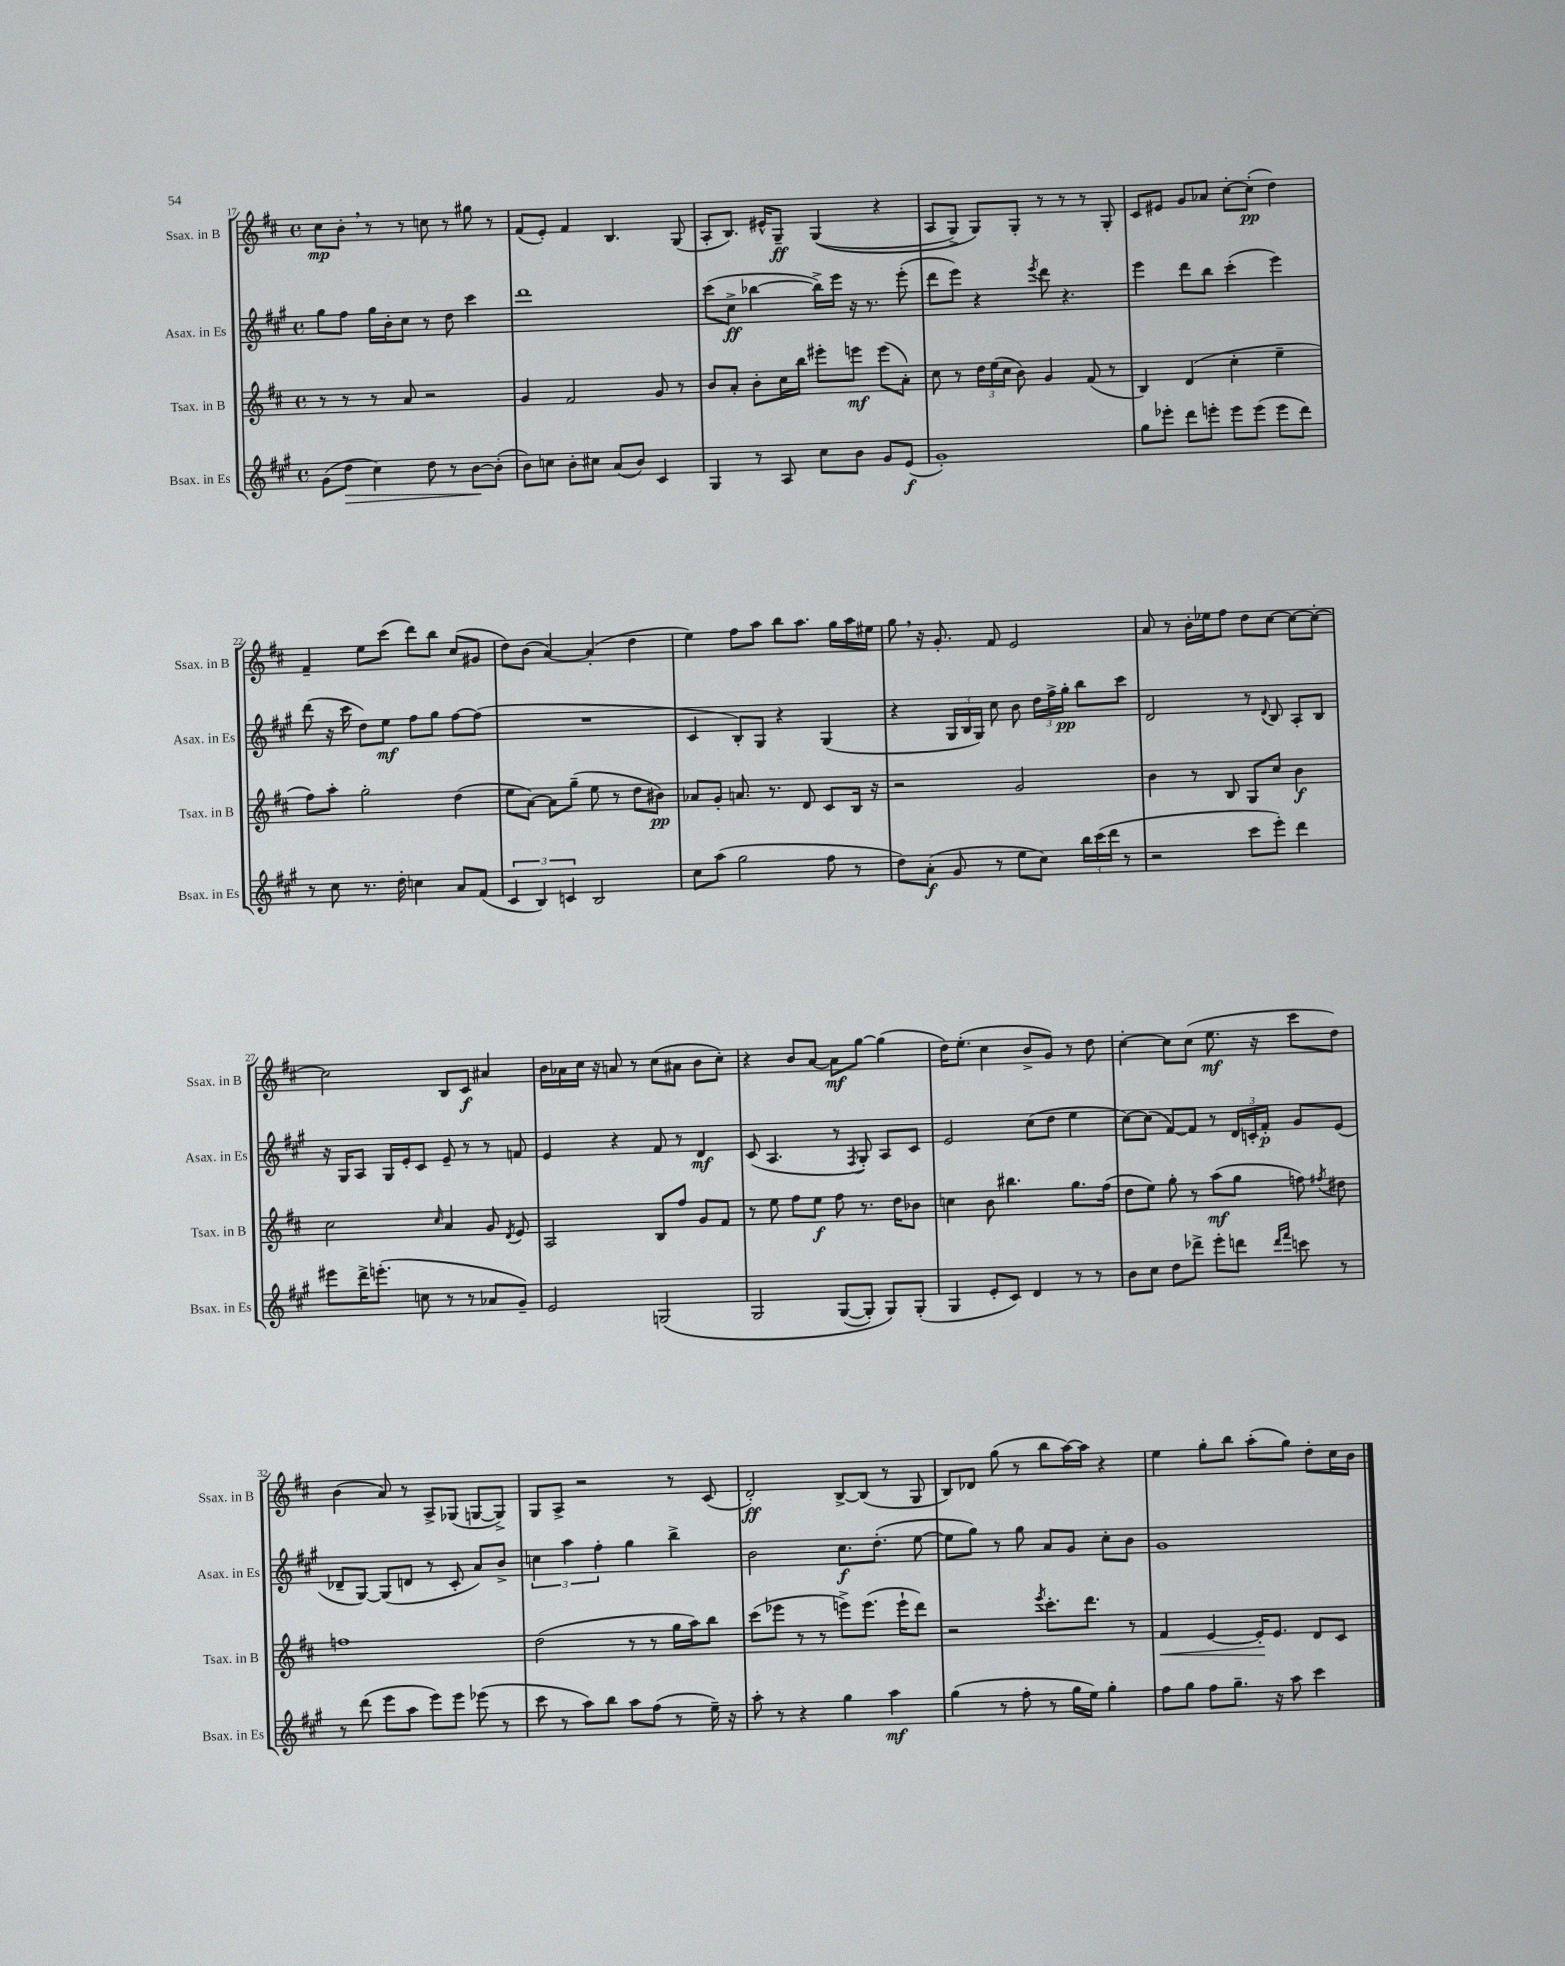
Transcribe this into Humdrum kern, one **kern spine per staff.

**kern	**dynam	**kern	**dynam	**kern	**dynam	**kern	**dynam
*part4	*part4	*part3	*part3	*part2	*part2	*part1	*part1
*staff4	*staff4	*staff3	*staff3	*staff2	*staff2	*staff1	*staff1
*I"Bsax. in Es	*	*I"Tsax. in B	*	*I"Asax. in Es	*	*I"Ssax. in B	*
*I'Bsax. in Es	*	*I'Tsax. in B	*	*I'Asax. in Es	*	*I'Ssax. in B	*
*clefG2	*	*clefG2	*	*clefG2	*	*clefG2	*
*k[f#c#g#]	*	*k[f#c#]	*	*k[f#c#g#]	*	*k[f#c#]	*
*M4/4	*	*M4/4	*	*M4/4	*	*M4/4	*
*met(c)	*	*met(c)	*	*met(c)	*	*met(c)	*
=17	=17	=17	=17	=17	=17	=17	=17
(8g#\L	.	8r	.	8gg#\L	.	8cc#\L	mp
!	!LO:HP:b	!	!	!	!	!	!
8dd\J	>	8r	.	8ff#\J	.	8b',\J	.
4cc#\)	.	8r	.	16gg#\LL	.	8r	.
.	.	.	.	16b'\J	.	.	.
.	.	8a/	.	8cc#\J	.	8r	.
8dd\	.	2r	.	8r	.	8ccn\	.
8r	.	.	.	8dd\	.	8r	.
[8b\L	.	.	.	4ccc#\	.	8gg#X\	.
(8b'\J]	]	.	.	.	.	8r	.
=18	=18	=18	=18	=18	=18	=18	=18
8b\L)	.	4g/	.	1ddd	.	(8f#/L	.
8ccn\J	.	.	.	.	.	8e'/J)	.
8b'\L	.	2f#/	.	.	.	4f#/	.
8cc#X\J	.	.	.	.	.	.	.
(8a/L	.	.	.	.	.	4.B/	.
8b/J)	.	.	.	.	.	.	.
4c#/	.	8g/	.	.	.	.	.
.	.	8r	.	.	.	(8G/	.
=19	=19	=19	=19	=19	=19	=19	=19
4G#/	.	8b/L	.	(8ccc#\L	.	8A'/L	.
.	.	8a'/J	.	8cc#^\J	ff	8.B/J)	.
8r	.	8b'\L	.	[4bb-X\	.	.	.
.	.	.	.	.	.	16e#X^^/KL	.
8A/	.	16cc#\L	.	.	.	8G~/J	ff
.	.	16bb\JJ	.	.	.	.	.
8cc#\L	.	8eee#X'\L	.	16bb-^\LL])	.	((4G/	.
.	.	.	.	16eee\JJ	.	.	.
8b\J	.	8eeen\J	mf	16r	.	.	.
.	.	.	.	8.r	.	.	.
8g#/L	.	(8eee\L	.	.	.	4r	.
(8e/J	f	8a'\J)	.	(8eee'\	.	.	.
=20	=20	=20	=20	=20	=20	=20	=20
1g#')	.	8cc#\	.	8ddd\L	.	8A/L	.
.	.	8r	.	8eee\J)	.	8G^/J)	.
.	.	24dd\LL	.	4r	.	8G/L)	.
.	.	(24ee\	.	.	.	.	.
.	.	24cc#\JJ	.	.	.	.	.
.	.	8b\)	.	.	.	8G'/J	.
.	.	.	.	8qeee/	.	.	.
.	.	4g/	.	8ddd\	.	8r	.
.	.	.	.	4.r	.	8r	.
.	.	(8f#/	.	.	.	8r	.
.	.	8r	.	.	.	8G'/	.
=21	=21	=21	=21	=21	=21	=21	=21
8gg#\L	.	4B/)	.	4eee\	.	8c#/L	.
8eee-X'\J	.	.	.	.	.	8e#X/J	.
8ddd\L	.	(4d/	.	8ddd\L	.	8g/L	.
8eeen'\J	.	.	.	8bb\J	.	8a-X/J	.
8eee\L	.	4cc#'\	.	(4ccc#'\	.	[8cc#'\L	.
(8eee\J	.	.	.	.	.	(8cc#'\J]	pp
8eee\L	.	4ee~\	.	4eee\)	.	4dd\)	.
8ddd\J)	.	.	.	.	.	.	.
!!LO:LB:g=z
=22	=22	=22	=22	=22	=22	=22	=22
8r	.	8ff#\L)	.	(8ddd\	.	4f#~/	.
8cc#\	.	8aa'\J	.	16r	.	.	.
.	.	.	.	16ccc#\	.	.	.
8.r	.	2gg'\	.	8dd\L)	.	8ee\L	.
.	.	.	.	8ee\J	mf	(8ccc#\J	.
16dd'\	.	.	.	.	.	.	.
4ccn\	.	.	.	8ff#\L	.	8ddd\L)	.
.	.	.	.	8gg#\J	.	8bb\J	.
8a/L	.	(4dd\	.	[8ff#\L	.	(8cc#/L	.
(8f#/J	.	.	.	(8ff#\J]	.	8g#X/J	.
=23	=23	=23	=23	=23	=23	=23	=23
6c#/	.	8ee\L	.	1r	.	8dd\L)	.
.	.	[8a\J)	.	.	.	(8b\J	.
6B/)	.	.	.	.	.	.	.
.	.	8a\L]	.	.	.	[4a/)	.
6cn/	.	.	.	.	.	.	.
.	.	(8gg~\J	.	.	.	.	.
2B/	.	8ee\	.	.	.	(4a'/]	.
.	.	8r	.	.	.	.	.
.	.	8dd\L	.	.	.	4dd\	.
.	.	8b#X\J)	pp	.	.	.	.
=24	=24	=24	=24	=24	=24	=24	=24
8cc#\L	.	8a-X/L	.	4c#/	.	4ee\)	.
(8aa\J	.	8g'/J	.	.	.	.	.
2gg#\	.	8.an/	.	8B'/L)	.	8ff#\L	.
.	.	.	.	8G#/J	.	8aa\J	.
.	.	8.r	.	.	.	.	.
.	.	.	.	4r	.	8bb\L	.
.	.	8d/	.	.	.	8.aa\J	.
8ff#\	.	8c#/L	.	(4G#/	.	.	.
.	.	.	.	.	.	16gg\LL	.
8r	.	16B/Jk	.	.	.	16aa\	.
.	.	16r	.	.	.	16ee#X\JJ	.
=25	=25	=25	=25	=25	=25	=25	=25
8dd\L)	.	2r	.	4r	.	8gg,\	.
(8a'\J	f	.	.	.	.	16r	.
.	.	.	.	.	.	8.g'/	.
8g#/	.	.	.	24G#/LL	.	.	.
.	.	.	.	24B/	.	.	.
.	.	.	.	24G#/JJ)	.	.	.
8r	.	.	.	8cc#\	.	8f#/	.
8ee\L	.	2g/	.	8b\	.	2e/	.
8cc#\J)	.	.	.	24dd\LL	.	.	.
.	.	.	.	24ff#^\	.	.	.
.	.	.	.	24gg#'\JJ	pp	.	.
24bb\LL	.	.	.	8bb\L	.	.	.
(24ccc#\	.	.	.	.	.	.	.
24ddd\JJ	.	.	.	.	.	.	.
8r	.	.	.	8ccc#\J	.	.	.
=26	=26	=26	=26	=26	=26	=26	=26
2r	.	4b\	.	2d/	.	8a/	.
.	.	.	.	.	.	8r	.
.	.	8r	.	.	.	16b'\LL	.
.	.	.	.	.	.	16ee-X\J	.
.	.	8B/	.	.	.	8ff#\J	.
8ccc#\L	.	8G/L	.	8r	.	8dd\L	.
.	.	.	.	8qqd/	.	.	.
8eee'\J)	.	8cc#/J	.	8B/	.	[8cc#\J	.
4ddd\	.	4b\	f	8A'/L	.	8cc#\L_	.
.	.	.	.	8B/J	.	8cc#'\J_	.
!!LO:LB:g=z
=27	=27	=27	=27	=27	=27	=27	=27
8eee#X\L	.	2cc#\	.	16r	.	2cc#\]	.
.	.	.	.	16G#/KL	.	.	.
16ddd^\K	.	.	.	8A/J	.	.	.
(8.eeen'\J	.	.	.	.	.	.	.
.	.	.	.	16G#/LL	.	.	.
.	.	.	.	16e'/J	.	.	.
8ccn\	.	.	.	8c#/J	.	.	.
.	.	16qqcc#/	.	.	.	.	.
8r	.	4a/	.	8e~/	.	8B/L	.
8r	.	.	.	8r	.	8c#/J	f
8a-X/L	.	8g/	.	8r	.	4a#X/	.
.	.	8qd/	.	.	.	.	.
8g#~/J)	.	8e/	.	8fn/	.	.	.
=28	=28	=28	=28	=28	=28	=28	=28
2e/	.	2A/	.	4e/	.	16b\LL	.
.	.	.	.	.	.	16a-X\	.
.	.	.	.	.	.	16cc#\JJ	.
.	.	.	.	.	.	16r	.
.	.	.	.	4r	.	8an/	.
.	.	.	.	.	.	8r	.
(2Gn/	.	8B/L	.	8f#/	.	(8cc#\L	.
.	.	8ff#/J	.	8r	.	8a#X\J	.
.	.	8g/L	.	4d/	mf	8b\L	.
.	.	8f#/J	.	.	.	8cc#'\J)	.
=29	=29	=29	=29	=29	=29	=29	=29
2G#/	.	8r	.	(8c#/	.	4r	.
.	.	8ee\	.	4.A/	.	.	.
.	.	8ff#\L	.	.	.	8b/L	.
.	.	8ee\J	f	.	.	[8a/J	.
([8G#/L	.	8ff#\	.	8r	.	8a\L]	mf
.	.	.	.	8qF#/	.	.	.
8G#'/J])	.	8.r	.	8G#'/)	.	[8gg\J	.
8G#/L)	.	.	.	8A/L	.	(4gg\]	.
.	.	16dd\KL	.	.	.	.	.
(8G#'/J	.	8b-X\J	.	8c#/J	.	.	.
=30	=30	=30	=30	=30	=30	=30	=30
4G#/	.	4ccn\	.	2e/	.	16dd\KL)	.
.	.	.	.	.	.	(8.ee'\J	.
8e'/L	.	8b\	.	.	.	4cc#\	.
8c#/J)	.	4.bb#X\	.	.	.	.	.
4d/	.	.	.	(8cc#\L	.	8b^/L	.
.	.	.	.	8dd\J	.	8g/J)	.
8r	.	8.gg\L	.	4ee\	.	8r	.
8r	.	.	.	.	.	8dd\	.
.	.	(16ff#\Jk	.	.	.	.	.
=31	=31	=31	=31	=31	=31	=31	=31
8b\L	.	8dd\L	.	[8cc#\L)	.	[4cc#'\	.
8cc#\J	.	8ee\J)	.	(8cc#\J]	.	.	.
8dd\L	.	8gg'\	.	[8f#/L)	.	8cc#\L]	.
8ddd-X^\J	.	8r	.	8f#/J]	.	(8cc#\J	.
8eee'\L	.	(8aa\L	mf	8r	.	8.ee\	mf
8dddn\J	.	8gg\J	.	24d/LL	.	.	.
.	.	.	.	24cn'/	.	.	.
.	.	.	.	.	.	16r	.
.	.	.	.	24f#'/JJ	p	.	.
16qqddd/LL	.	.	.	.	.	.	.
16qqfff#/JJ	.	.	.	.	.	.	.
8cccn\	.	8ffn\)	.	8g#/L	.	8ccc#\L	.
.	.	8qff#X/	.	.	.	.	.
8r	.	8dd#X\	.	(8e/J	.	8dd\J)	.
!!LO:LB:g=z
=32	=32	=32	=32	=32	=32	=32	=32
8r	.	1ffn	.	8d-X~/L	.	(4b\	.
(8ddd\	.	.	.	[8G#/J)	.	.	.
8eee\L	.	.	.	(8G#/L]	.	8a/)	.
8aa\J	.	.	.	8dn/J	.	8r	.
8eee\L)	.	.	.	8r	.	8A^/L	.
8eee\J	.	.	.	8c#'/	.	(8G-X/J	.
(8eee-X\	.	.	.	8a/L)	.	[8Gn/L	.
8r	.	.	.	8b^/J	.	8G^/J])	.
=33	=33	=33	=33	=33	=33	=33	=33
8ccc#\	.	(2dd\	.	6ccn\	.	8G/L	.
8r	.	.	.	.	.	8A^/J	.
.	.	.	.	6aa\	.	.	.
8aa\L)	.	.	.	.	.	2r	.
.	.	.	.	6ff#'\	.	.	.
8bb\J	.	.	.	.	.	.	.
8aa\L	.	8r	.	4gg#\	.	.	.
(8ff#\J	.	8r	.	.	.	.	.
8r	.	16gg\LL	.	4bb^\	.	8r	.
.	.	16aa\J)	.	.	.	.	.
16ee~\)	.	8bb\J	.	.	.	(8c#/	.
16r	.	.	.	.	.	.	.
=34	=34	=34	=34	=34	=34	=34	=34
8aa'\	.	(8ccc#\L	.	2b\	.	2d'/)	ff
8r	.	8eee-X\J	.	.	.	.	.
4r	.	8r	.	.	.	.	.
.	.	8r	.	.	.	.	.
4gg#\	.	8eeen^\L)	.	8.cc#\L	f	[8B^/L	.
.	.	(8.eee\J	.	.	.	(8B/J]	.
.	.	.	.	(8.dd'\J	.	.	.
4aa\	mf	.	.	.	.	8r	.
.	.	16eee`\KL	.	.	.	.	.
.	.	8ddd\J)	.	[8ee\	.	8G/	.
=35	=35	=35	=35	=35	=35	=35	=35
(4gg#\	.	2r	.	8ee\L]	.	8B/L)	.
.	.	.	.	8gg#\J)	.	8d-X/J	.
8r	.	.	.	8r	.	(8gg\	.
8ff#'\	.	.	.	8gg#\	.	8r	.
.	.	8qeee/	.	.	.	.	.
8r	.	8.ccc#'\L	.	8a/L	.	8bb\L	.
16gg#\LL	.	.	.	8g#/J	.	[16aa\L)	.
16ee\JJ)	.	8.ddd\J	.	.	.	16aa\JJ]	.
4gg#'\	.	.	.	8cc#'\L	.	4r	.
.	.	8r	.	8b\J	.	.	.
=36	=36	=36	=36	=36	=36	=36	=36
!	!	!	!LO:HP:b	!	!	!	!
8ff#\L	.	4f#/	<	1g#	.	4ee\	.
8gg#\J	.	.	.	.	.	.	.
8ff#\L	.	[4e/	.	.	.	8gg'\L	.
8.gg#~\J	.	.	.	.	.	8bb\J	.
.	.	16e'/KL]	.	.	.	(8aa'\L	.
16r	.	8.e/J	[	.	.	.	.
8aa\	.	.	.	.	.	8gg\J)	.
4ccc#\	.	8d/L	.	.	.	8dd'\L	.
.	.	8c#/J	.	.	.	16cc#\L	.
.	.	.	.	.	.	16b\JJ	.
==	==	==	==	==	==	==	==
*-	*-	*-	*-	*-	*-	*-	*-
